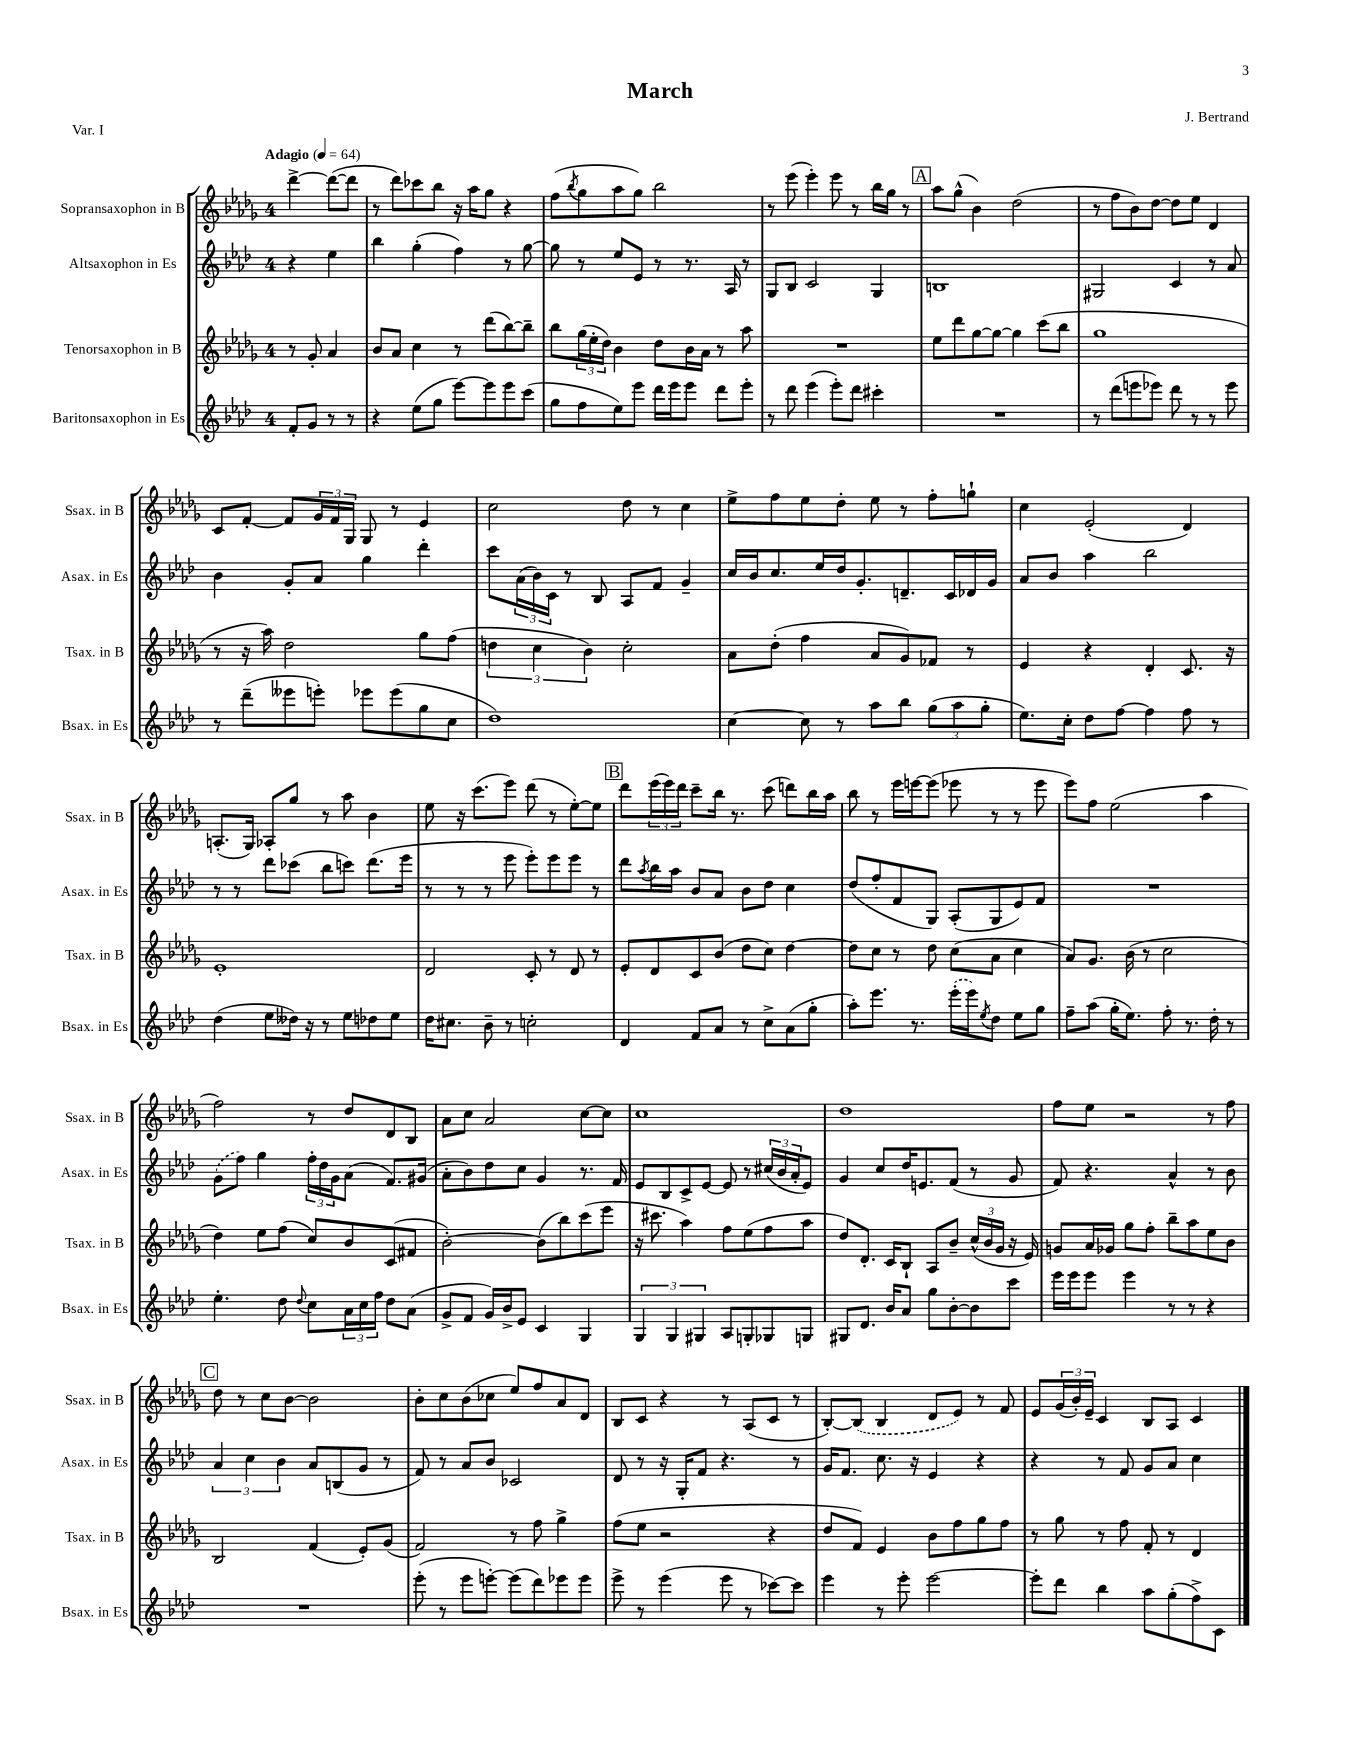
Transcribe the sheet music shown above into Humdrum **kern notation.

**kern	**kern	**kern	**kern
*staff4	*staff3	*staff2	*staff1
*clefG2	*clefG2	*clefG2	*clefG2
*k[b-e-a-d-]	*k[b-e-a-d-g-]	*k[b-e-a-d-]	*k[b-e-a-d-g-]
*M4/4	*M4/4	*M4/4	*M4/4
*MM64	*MM64	*MM64	*MM64
8f'	8r	4r	[4ddd-^
8g	8g-'	.	.
8r	4a-	4ee-	(8ddd-_
8r	.	.	8ddd-]
=	=	=	=
4r	8b-	4bb-	8r
.	8a-	.	8ddd-)
(8ee-	4cc	(4gg'	8ccc-
8gg	.	.	8bb-
[8eee-)	8r	4ff)	16r
.	.	.	16aa-
8eee-]	(8ddd-	.	8gg-
8eee-	[8bb-)	8r	4r
(8ccc	8bb-~]	[8gg	.
=	=	=	=
8gg	8bb-	8gg]	(8ff
.	.	.	8qbb-
8ff	(24gg-	8r	8gg-
.	24ee-'	.	.
.	24dd-)	.	.
8ee-)	4b-	8ee-	8aa-
8eee-	.	8e-	8gg-)
16ddd-	8dd-	8r	2bb-
16eee-	.	.	.
8eee-	16b-	8.r	.
.	16a-	.	.
8ddd-	8r	.	.
.	.	16A-	.
8eee-'	8aa-	8r	.
=	=	=	=
8r	1r	8G	8r
8ddd-	.	8B-	(8eee-
(4eee-	.	2c	4eee-')
8eee-')	.	.	8eee-
8ddd-	.	.	8r
4ccc#'	.	4G	16bb-
.	.	.	16gg-
.	.	.	8r
=	=	=	=
1r	8ee-	1B	8aa-
.	8ddd-	.	(8gg-^^
.	[8gg-	.	4b-)
.	8gg-_	.	.
.	4gg-]	.	(2dd-
.	(8ccc	.	.
.	8bb-	.	.
=	=	=	=
8r	1gg-	2G#	8r
(8ddd-	.	.	8ff
8eee	.	.	8b-)
8eee-)	.	.	[8dd-
8ddd-	.	4c	8dd-]
8r	.	.	8ee-
8r	.	8r	4d-
8eee-	.	8a-	.
=	=	=	=
8r	8r	4b-	8c
(8ddd-~	16r	.	[8f'
.	16aa-)	.	.
8eee--	2dd-	8g'	8f]
8eee')	.	8a-	24g-
.	.	.	24f
.	.	.	24G-
8eee-	.	4gg	8G-
(8eee-	.	.	8r
8gg	8gg-	4ddd-'	4e-
8cc	(8ff	.	.
=	=	=	=
1dd-)	6dd	8ccc	2cc
.	.	(24a-	.
.	6cc	24b-)	.
.	.	24c	.
.	.	8r	.
.	6b-)	.	.
.	.	8B-	.
.	2cc'	8A-	8dd-
.	.	8f	8r
.	.	4g~	4cc
=	=	=	=
[4cc	8a-	16cc	8ee-^
.	.	16b-	.
.	(8dd-'	8.cc	8ff
8cc]	4ff	.	8ee-
.	.	16ee-	.
8r	.	16dd-	8dd-'
.	.	8.g'	.
8aa-	8a-	.	8ee-
8bb-	8g-)	8.d~	8r
(12gg	8f-	.	8ff'
.	.	16c	.
12aa-	.	.	.
.	8r	16d-	8gg`
12gg'	.	.	.
.	.	16g	.
=	=	=	=
8.ee-)	4e-	8a-	4cc
.	.	8b-	.
16cc'	.	.	.
8dd-	4r	4aa-	(2e-'
[8ff	.	.	.
4ff]	4d-'	2bb-	.
8ff	8.c	.	4d-)
8r	.	.	.
.	16r	.	.
=	=	=	=
(4dd-	1e-'	8r	(8.A'
.	.	8r	.
.	.	.	16G-)
8ee-	.	8ddd-	8A-'
16dd--)	.	(8ccc-	8gg-
16r	.	.	.
8r	.	8bb-	8r
8ee-	.	8ccc)	8aa-
8dd-	.	(8.ddd-	4b-
8ee-	.	.	.
.	.	16eee-	.
=	=	=	=
16dd-	2d-	8r	8ee-
8.cc#	.	.	.
.	.	8r	16r
.	.	.	(8.ccc
8b-~	.	8r	.
8r	.	8eee-	8eee-)
2cc'	8c'	8eee-')	(8ddd-
.	8r	8eee-	8r
.	8d-	8eee-	[8ee-')
.	8r	8r	8ee-]
=	=	=	=
4d-	8e-'	8ddd-	8ddd-
.	.	8qaa-	.
.	8d-	16bb-	(24eee-
.	.	.	24eee-)
.	.	16aa-	.
.	.	.	24ddd-
8f	8c	8b-	8ccc~
8a-	(8b-	8a-	16bb-
.	.	.	8.r
8r	8dd-	8b-	.
8cc^	8cc)	8dd-	(8ccc
(8a-	[4dd-	4cc	8ddd)
8gg'	.	.	16bb-
.	.	.	16aa-
=	=	=	=
8aa-')	8dd-]	(8dd-	8bb-
8.eee-	8cc	8ff'	8r
.	8r	8f	16eee-
8.r	.	.	[16eee
.	8dd-	8G)	(8eee]
(16eee-'	(8cc	(8A-'	8eee-
16eee-)	.	.	.
8qee-	.	.	.
8dd-	8a-	8G	8r
8ee-	4cc	8e-)	8r
8gg	.	8f	8eee-
=	=	=	=
8ff~	8a-)	1r	8eee-)
(8aa-	8.g-	.	8ff
16gg'	.	.	(2ee-
8.ee-)	(16b-	.	.
.	8r	.	.
8ff'	2cc	.	.
8.r	.	.	.
.	.	.	4aa-
16dd-'	.	.	.
8r	.	.	.
=	=	=	=
4.ee-'	4dd-)	(8g	2ff)
.	.	8ff)	.
.	8ee-	4gg	.
8dd-	(8ff	.	.
8qqdd-	.	.	.
8cc	8cc)	24ff'	8r
.	.	24dd-	.
.	.	24g	.
24a-	8b-	(8a-	8dd-
24cc	.	.	.
24ff	.	.	.
8dd-	(8c	8.f)	8d-
(8a-	8f#	.	8B-
.	.	(16g#	.
=	=	=	=
8g^	[2b-')	8a-'	8a-
8f	.	8b-)	8cc
16g)	.	8dd-	2a-
16b-^	.	.	.
8e-	.	8cc	.
4c	(8b-]	4g	.
.	8bb-)	.	.
4G	(8ccc	8.r	[8cc
.	8eee-	.	8cc]
.	.	16f	.
=	=	=	=
6G	16r	8e-	1cc
.	8.ccc#	.	.
.	.	8B-	.
6G	.	.	.
.	4aa-)	8c^	.
6G#	.	.	.
.	.	[8e-	.
8A-	8ff	8e-]	.
8G'	(8ee-	8r	.
8G-	8ff	(24cc#	.
.	.	24b-	.
.	.	24a-'	.
8G	8aa-	8e-)	.
=	=	=	=
8G#	8dd-)	4g	1dd-
8.d-	8.d-'	.	.
.	.	8cc	.
16b-	16c	.	.
8a-	8B-`	16dd-	.
.	.	8.e	.
8gg	8A-	.	.
[8b-'	8b-~	(8f	.
8b-]	(24cc^^	8r	.
.	24b-	.	.
.	24g-	.	.
8ccc	16r	8g	.
.	16e-)	.	.
=	=	=	=
16eee-	8g	8f)	8ff
16eee-	.	.	.
8eee-	16a-	4.r	8ee-
.	16g-	.	.
4eee-	8gg-	.	2r
.	8ff'	.	.
8r	8bb-~	4a-^^	.
8r	8aa-	.	.
4r	8ee-	8r	8r
.	8b-	8b-	8ff
=	=	=	=
1r	2B-	6a-	8dd-
.	.	.	8r
.	.	6cc	.
.	.	.	8cc
.	.	6b-	.
.	.	.	[8b-
.	(4f	8a-	2b-]
.	.	(8B	.
.	8e-')	8g	.
.	(8g-	8r	.
=	=	=	=
(8eee-'	2f)	8f)	8b-'
8r	.	8r	8cc
8eee-	.	8a-	(8b-
[8eee')	.	8b-	8cc-
(8eee]	8r	2c-	8ee-)
8ddd-)	8ff	.	8ff
8eee-	4gg-^	.	8a-
8eee-	.	.	8d-
=	=	=	=
8eee-^	(8ff	8d-	8B-
8r	8ee-	8r	8c
(4eee-	2r	16r	4r
.	.	16G'	.
.	.	8f	.
8eee-	.	4.r	8r
8r	.	.	(8A-
[8ccc-)	4r	.	8c
8ccc-]	.	8r	8r
=	=	=	=
4eee-	8dd-	16g	[8B-')
.	.	8.f	.
.	8f)	.	(8B-]
8r	4e-	8.cc	4B-
8eee-'	.	.	.
.	.	16r	.
[2eee-	8b-	4e-	8d-
.	8ff	.	8e-)
.	8gg-	4r	8r
.	8ff	.	8f
=	=	=	=
8eee-']	8r	4r	8e-
8ddd-	8gg-	.	(24g-
.	.	.	24b-')
.	.	.	24e-~
4bb-	8r	8r	4c
.	8ff	8f	.
8aa-	8f'	8g	8B-
(8gg'	8r	8a-	8A-
8ff^)	4d-	4cc	4c
8c	.	.	.
==	==	==	==
*-	*-	*-	*-
